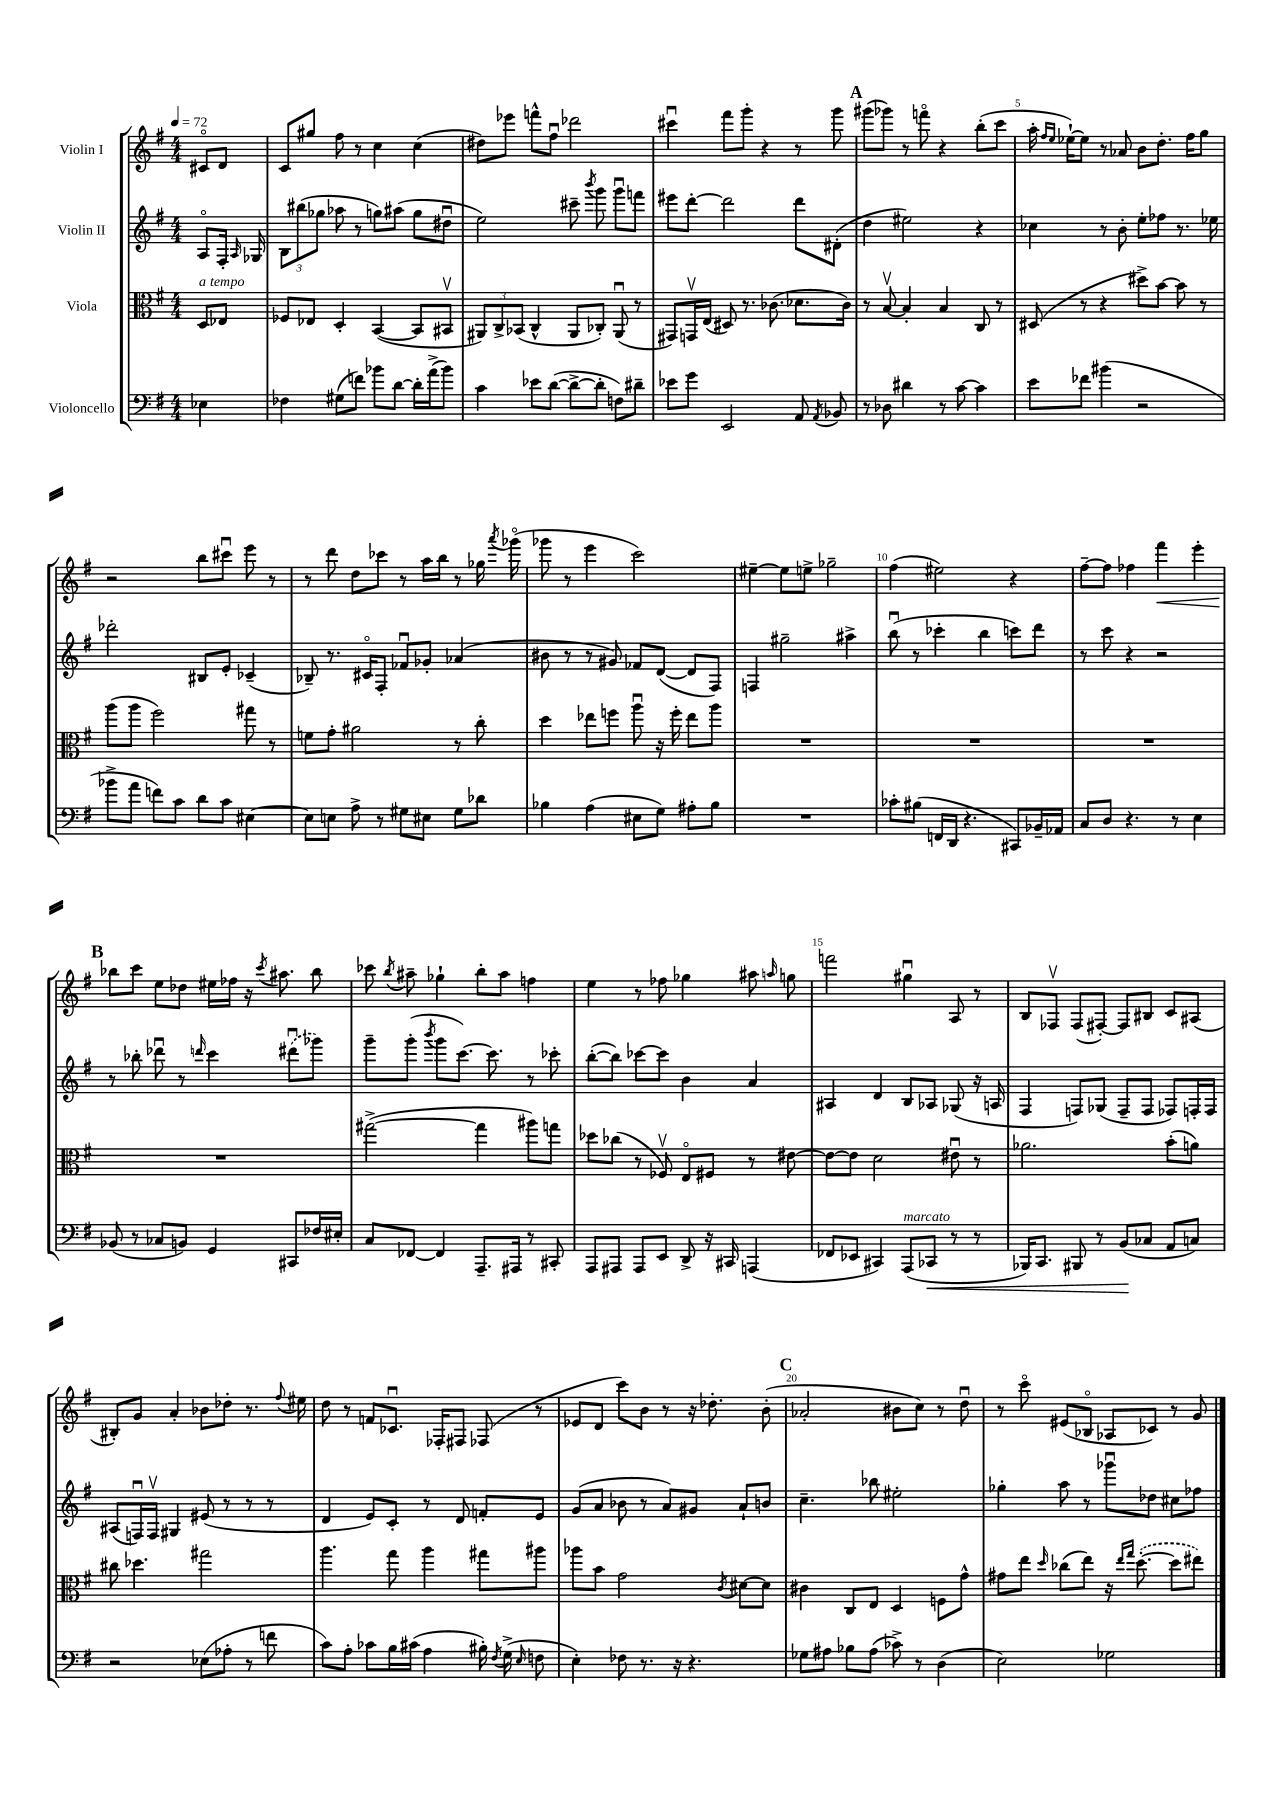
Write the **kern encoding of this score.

**kern	**kern	**kern	**kern
*staff4	*staff3	*staff2	*staff1
*clefF4	*clefC3	*clefG2	*clefG2
*k[f#]	*k[f#]	*k[f#]	*k[f#]
*M4/4	*M4/4	*M4/4	*M4/4
*MM72	*MM72	*MM72	*MM72
4E-	8D	8Ao	8c#o
.	8E-	16F#'	8d
.	.	16qqA	.
.	.	16G-	.
=	=	=	=
4F-	8F-	12B	8c
.	.	(12bb#	.
.	8E-	.	8gg#
.	.	12gg-	.
(8G#	4D'	8aa-	8ff#
8f)	.	8r	8r
8b-	([4BB	8gg)	4cc
[8d	.	(8aa#	.
16d']	8BB]	8gg	(4cc
(16a^	.	.	.
8b-)	8BB#v	8dd#u	.
=	=	=	=
4c	12AA#)	2ee)	8dd#)
.	12C^	.	.
.	.	.	8eee-
.	(12BB-	.	.
8e-	4C^^	.	8fff^^
([8d	.	.	8ff#u
8d^_	8AA#	8ccc#~	2ddd-
.	.	8qbbb	.
8d']	8C-')	8ggg	.
8F)	(8AA#u	8gggu	.
8d#~	8r	8fff	.
=	=	=	=
8e-	8GG#)	8eee#	4ccc#u
8g	16GGv	[8ddd'	.
.	(16E	.	.
2EE	8D#)	2ddd]	8fff#
.	8.r	.	8ggg'
.	.	.	4r
.	(8.c-	.	.
8AA	8.d-	8ddd	8r
8qAA	.	.	.
8BB-	.	(8d#'	8ggg
.	16c-)	.	.
=	=	=	=
8r	8r	4dd	(8ggg#
8D-	[8Bv	.	8ggg-)
4d#	4B']	2ee#)	8r
.	.	.	8fffo
8r	4B	.	4r
[8c	.	.	.
4c]	8C	4r	(8bb'
.	8r	.	8ccc
=	=	=	=
8e	(8D#	4cc-	16aa'
.	.	.	16qqff#
.	.	.	16qqee
.	.	.	[16ee-`)
8f-	8r	.	8ee-]
(4b#	4r	8r	8r
.	.	8b'	8a-
2r	8dd#^)	8ee'	8b
.	[8b	8ff-	8.dd'
.	8b]	8.r	.
.	.	.	16ff#
.	8r	.	8gg
.	.	16ee-	.
=	=	=	=
8b-^	(8aa	2ddd-'	2r
8a	8aa	.	.
8f)	2ff#)	.	.
8c	.	.	.
8d	.	8B#	8bb
8c	.	8e'	8ccc#u
[4E#	8gg#	(4c-~	8eee
.	8r	.	8r
=	=	=	=
8E#]	8f	8B-~)	8r
8E	8g'	8.r	8ddd
8A^	2a#	.	8dd
.	.	16c#o	.
8r	.	8F#'	8ccc-
8G#	.	8f-u	8r
8E#	.	8g-'	16aa
.	.	.	16bb
8G#	8r	(4a-	8r
8d-	8cc'	.	16gg-
.	.	.	8qaaa
.	.	.	(16ggg-o
=	=	=	=
4B-	4dd	8b#	8ggg-
.	.	8r	8r
(4A	8ee-	8r	4eee
.	8ff	8g#)	.
8E#	8aau	8f-	2ccc)
8G)	16r	([8d	.
.	16ff'	.	.
8A#'	8ee-	8d]	.
8B-	8aa	8F#)	.
=	=	=	=
1r	1r	4F	[4ee#~
.	.	2gg#~	8ee#]
.	.	.	8ee^
.	.	.	2gg-~
.	.	4aa#^	.
=	=	=	=
8c-'	1r	(8bbu	(4ff#
(8B#	.	8r	.
16FF	.	4ccc-'	2ee#)
16DD	.	.	.
4.r	.	.	.
.	.	4bb	.
8CC#)	.	8ccc)	4r
16BB-~	.	8ddd	.
16AA-	.	.	.
=	=	=	=
8C	1r	8r	[8ff#~
8D	.	8ccc	8ff#]
4.r	.	4r	4ff-
.	.	2r	4fff#
8r	.	.	.
4E	.	.	4eee'
=	=	=	=
(8BB-	1r	8r	8bb-
8r	.	8bb-'	8ccc
8C-	.	8ddd-u	8ee
8BB)	.	8r	8dd-
.	.	16qqddd	.
4GG	.	4ccc	16ee#
.	.	.	16ff-
.	.	.	16r
.	.	.	8qccc
.	.	.	8.aa#
8CC#	.	(8ddd#u	.
16F-	.	8ggg-)	8bb-
16E#'	.	.	.
=	=	=	=
8C	([2gg#^	8ggg~	8ccc-
.	.	.	8qbb
[8FF-	.	(8ggg'	8aa#~
.	.	8qbbb	.
4FF-]	.	8ggg	4gg-`
.	.	[8.ccc)	.
8.AAA~	4gg#]	.	8bb'
.	.	8.ccc]	.
.	.	.	8aa#
16AAA#	.	.	.
8r	8aa#)	8r	4ff
8CC#'	8gg	8ccc-'	.
=	=	=	=
8AAA	8dd-	([8bb'	4ee
8AAA#	(8cc-	8bb])	.
8AAA#	8r	[8ccc-	8r
8EE	8F-v)	8ccc-]	8ff-
8DD^	8Eo	4b	4gg-
16r	8F#	.	.
16CC#	.	.	.
(4AAA	8r	4a	8aa#
.	.	.	16qqaa
.	[8e#	.	8gg
=	=	=	=
8FF-	8e#_	4A#	2fff
8EE-	8e#]	.	.
4CC#)	2d	4d	.
(8AAA	.	8B	4gg#u
8CC-	.	8A-	.
8r	8e#u	(8G-	8A
8r	8r	16r	8r
.	.	16A	.
=	=	=	=
16BBB-)	2.a-	4F#	8B
8.CC	.	.	.
.	.	.	8F-v
8BBB#	.	8F)	(8F-
8r	.	(8G-	[8F#')
(8BB	.	8F~	8F#]
8C-	.	8F	8B#
8AA	(8b'	8F-)	8c
8C)	8a)	16F'	(8A#
.	.	16F	.
=	=	=	=
2r	8cc#	(8A#	8B#')
.	4.dd-	16Fu)	8g
.	.	16Fv	.
.	.	4G#	4a'
(8E-	2gg#	(8e#	8b-
8A-'	.	8r	8dd-'
8r	.	8r	8.r
8f	.	8r	.
.	.	.	8qqff#
.	.	.	16ee#
=	=	=	=
8c)	4.aa	4d	8dd
8A'	.	.	8r
8c-	.	8e)	8f
16B	8gg	8c'	8.c-u
(16c#	.	.	.
4A	4aa	8r	.
.	.	.	16F-'
.	.	8d	8F#
16B#')	8gg#	8f'	(8F-
8qF#	.	.	.
(16G^	.	.	.
16qqE	.	.	.
8F	8aa#	8e	8r
=	=	=	=
4E')	8aa-	(8g	8e-
.	8b	8a	8d
8F-	2g	8b-	8ccc)
8.r	.	8r	8b
.	.	8a)	8r
16r	.	.	.
4.r	.	8g#	16r
.	.	.	8.dd-'
.	8qc	.	.
.	[8d#	8a`	.
.	8d#]	8b	(8b'
=	=	=	=
8G-	4c#	4.cc~	2a-'
8A#	.	.	.
8B-	8C	.	.
(8A#	8E	8bb-	.
8c-^)	4D	2ee#'	8b#
8r	.	.	8cc)
(4D	8F	.	8r
.	8g^^	.	8ddu
=	=	=	=
2E)	8g#	4gg-'	8r
.	8ee	.	8ccco
.	16qqdd	.	.
.	(8cc-	8aa	(8e#
.	8ee)	8r	8B-o
2G-	16r	8ggg-u	8A-
.	16qqee	.	.
.	16qqgg	.	.
.	([8.dd'	.	.
.	.	8dd-	8c-)
.	8dd]	8cc#	8r
.	8ee#)	8ff-	8g
==	==	==	==
*-	*-	*-	*-
